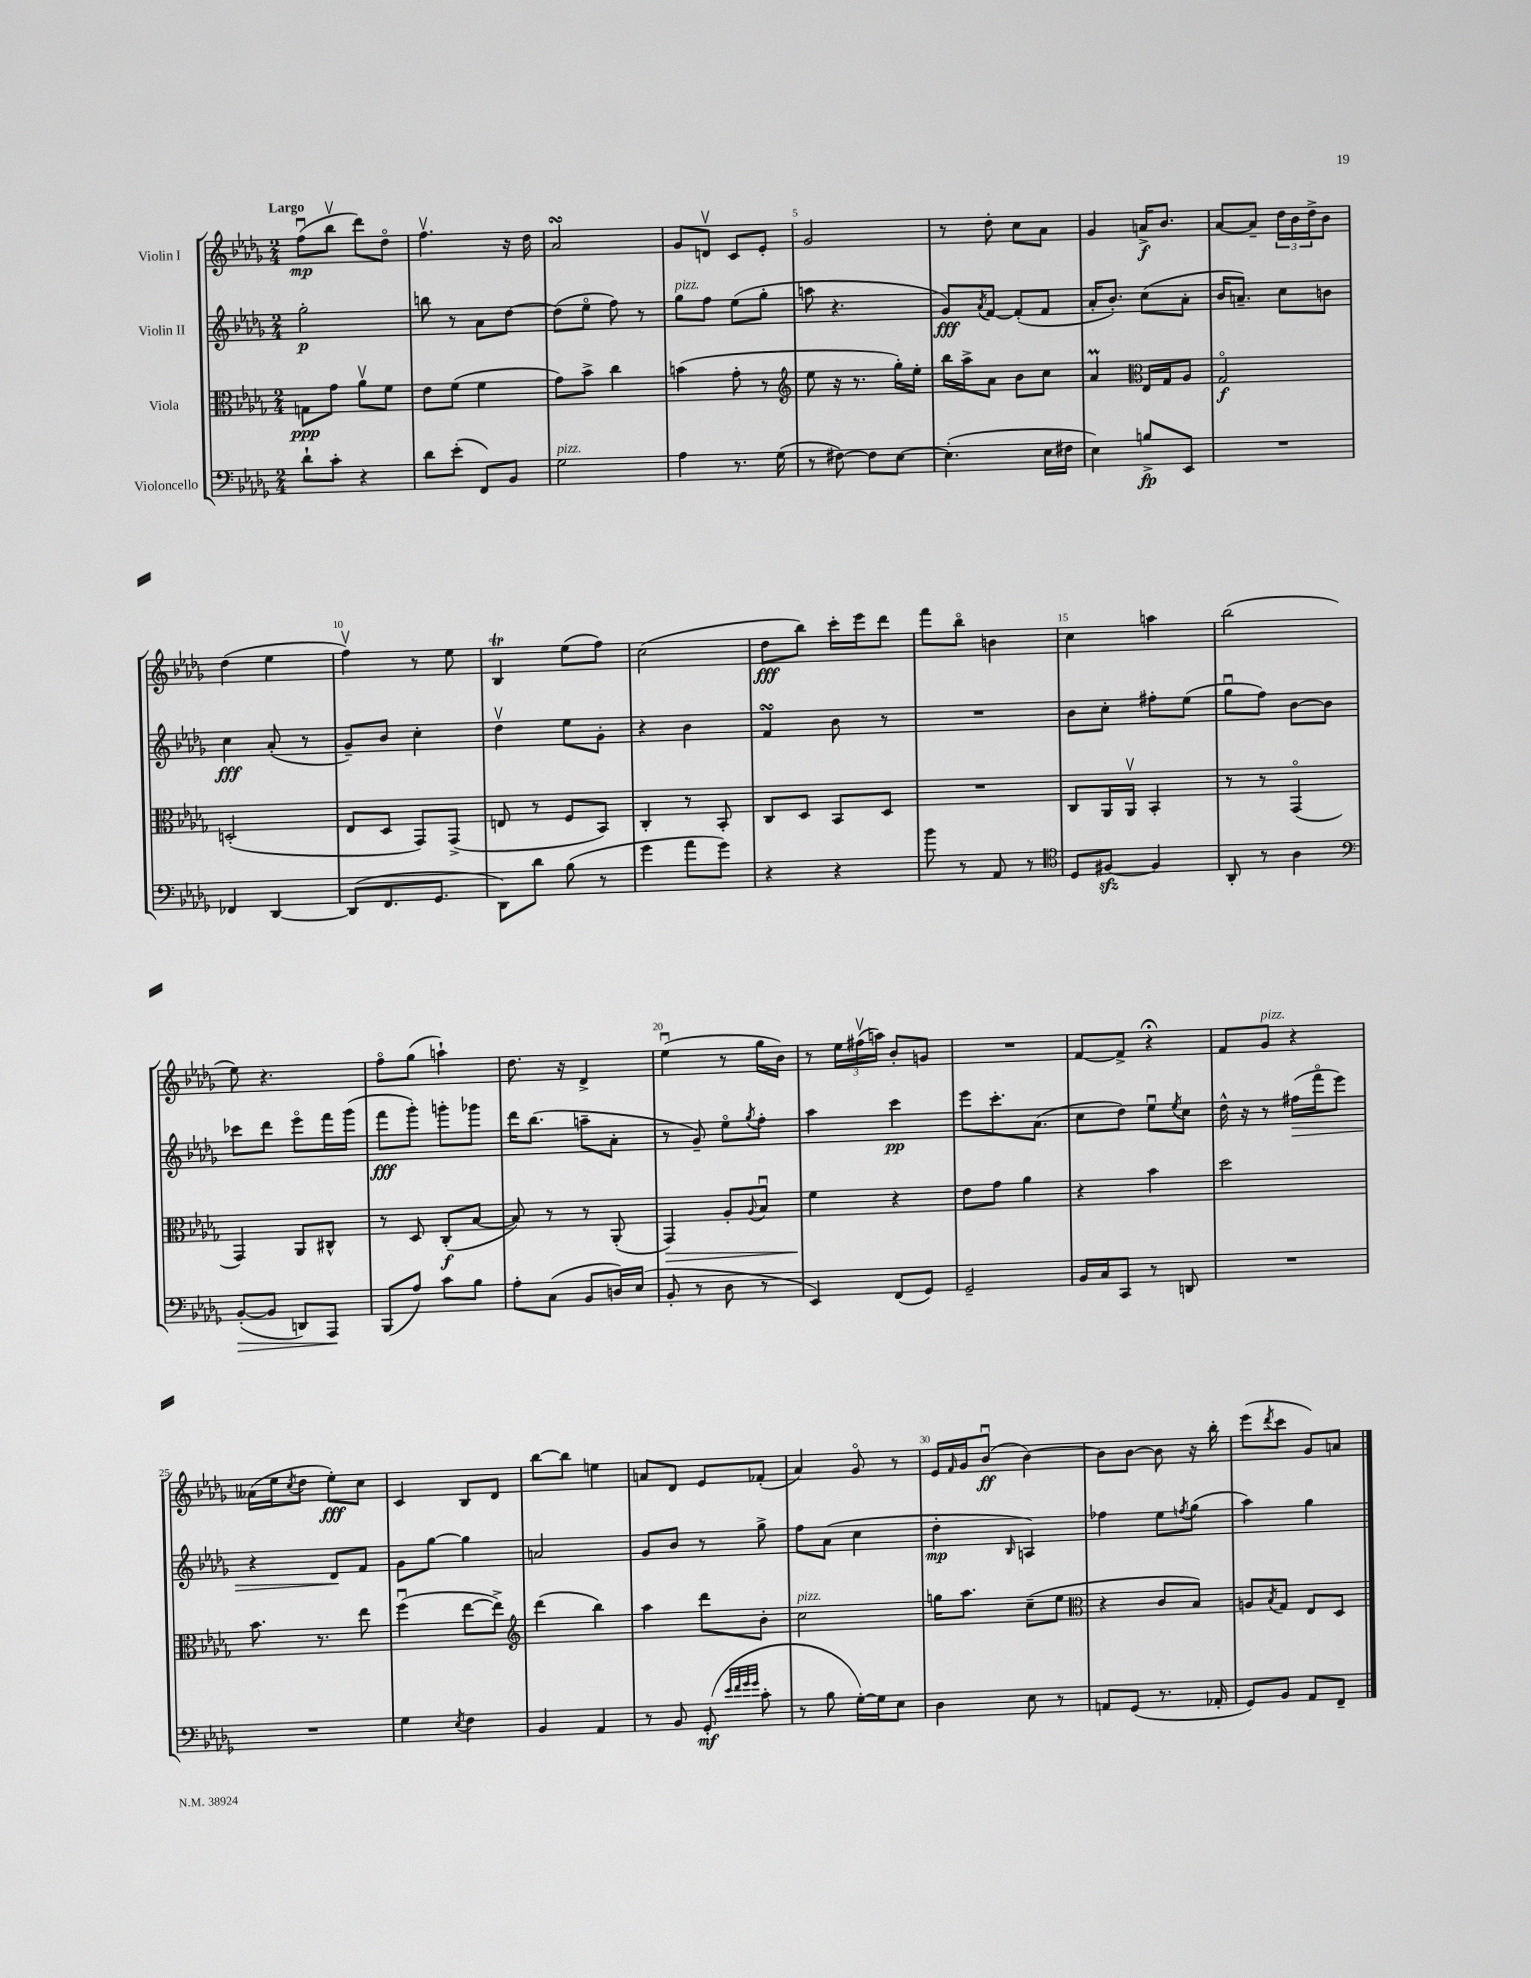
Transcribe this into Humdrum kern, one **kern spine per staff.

**kern	**dynam	**kern	**dynam	**kern	**dynam	**kern	**dynam
*part4	*part4	*part3	*part3	*part2	*part2	*part1	*part1
*staff4	*staff4	*staff3	*staff3	*staff2	*staff2	*staff1	*staff1
*I"Violoncello	*	*I"Viola	*	*I"Violin II	*	*I"Violin I	*
*clefF4	*	*clefC3	*	*clefG2	*	*clefG2	*
*k[b-e-a-d-g-]	*	*k[b-e-a-d-g-]	*	*k[b-e-a-d-g-]	*	*k[b-e-a-d-g-]	*
*M2/4	*	*M2/4	*	*M2/4	*	*M2/4	*
=1	=1	=1	=1	=1	=1	=1	=1
!	!	!	!	!	!	!LO:TX:a:B:t=Largo	!
8d-`\L	.	8Gn\L	ppp	2gg-'\	p	(8ffu\L	mp
8c'\J	.	8g-\J	.	.	.	8bb-v\J	.
4r	.	8a-v\L	.	.	.	8ddd-\L)	.
.	.	8f\J	.	.	.	8dd-\J	.
=2	=2	=2	=2	=2	=2	=2	=2
8d-\L	.	8e-\L	.	8bbn\	.	4.ffv\	.
(8e-'\J	.	(8f\J	.	8r	.	.	.
8FF/L)	.	4f\	.	8a-\L	.	.	.
8BB-/J	.	.	.	[8dd-\J	.	16r	.
.	.	.	.	.	.	16dd-\	.
=3	=3	=3	=3	=3	=3	=3	=3
!LO:TX:a:i:t=pizz.	!	!	!	!	!	!	!
2G-\	.	8g-\L)	.	(8dd-\L]	.	2a-sSSS/	.
.	.	8b-^\J	.	8ee-\J	.	.	.
.	.	4cc\	.	8ff\)	.	.	.
.	.	.	.	8r	.	.	.
=4	=4	=4	=4	=4	=4	=4	=4
!	!	!	!	!LO:TX:a:i:t=pizz.	!	!	!
4A-\	.	(4bn\	.	8gg-\L	.	8g-/L	.
.	.	.	.	8ff\J	.	8dnv/J	.
8.r	.	8g-'\	.	(8ee-\L	.	8c/L	.
.	.	8r	.	8gg-'\J	.	8e-'/J	.
(16G-\	.	.	.	.	.	.	.
=5	=5	=5	=5	=5	=5	=5	=5
*	*	*clefG2	*	*	*	*	*
8r	.	8ee-\	.	8aan\	.	2g-/	.
[8F#X\)	.	16r	.	4.r	.	.	.
.	.	8.r	.	.	.	.	.
8F#\L]	.	.	.	.	.	.	.
[8E-\J	.	16gg-'\LL)	.	.	.	.	.
.	.	16ee-'\JJ	.	.	.	.	.
=6	=6	=6	=6	=6	=6	=6	=6
(4.E-'\]	.	16bb-\LL	.	8g-/L)	fff	8r	.
.	.	16aa-^\J	.	.	.	.	.
.	.	.	.	8qa-/	.	.	.
.	.	8a-\J	.	[8f/J	.	8dd-'\	.
.	.	8b-\L	.	(8f'/L]	.	8cc\L	.
16E-\LL	.	8cc\J	.	8f/J	.	8a-\J	.
16F#X\JJ	.	.	.	.	.	.	.
=7	=7	=7	=7	=7	=7	=7	=7
4E-\)	.	4a-M/	.	16a-'/KL	.	4g-/	.
.	.	.	.	8.b-'/J)	.	.	.
*	*	*clefC3	*	*	*	*	*
8Bn^/L	fp	16E-/LL	.	(8cc\L	.	16an^/KL	f
.	.	16G-/J	.	.	.	8.b-/J	.
8EE-/J	.	8A-/J	.	8a-'\J	.	.	.
=8	=8	=8	=8	=8	=8	=8	=8
2r	.	2G-/	f	16b-/KL	.	[8a-/L	.
.	.	.	.	8.an~/J)	.	.	.
.	.	.	.	.	.	8a-~/J]	.
.	.	.	.	8cc\L	.	24dd-\LL	.
.	.	.	.	.	.	24b-\	.
.	.	.	.	.	.	24dd-^\J	.
.	.	.	.	8bn\J	.	8b-\J	.
!!LO:LB:g=z
=9	=9	=9	=9	=9	=9	=9	=9
4FF-X/	.	(2Dn'/	.	4cc\	fff	(4dd-\	.
[4DD-/	.	.	.	(8a-'/	.	4ee-\	.
.	.	.	.	8r	.	.	.
=10	=10	=10	=10	=10	=10	=10	=10
(8DD-/L]	.	8E-/L	.	8g-~/L)	.	4ffv\)	.
8.FF/	.	8D-/J	.	8b-/J	.	.	.
.	.	8GG-/L)	.	4cc'\	.	8r	.
8.GG-/J	.	.	.	.	.	.	.
.	.	(8GG-^/J	.	.	.	8ee-\	.
=11	=11	=11	=11	=11	=11	=11	=11
8DD-\L)	.	8En/	.	4dd-v\	.	4B-T/	.
8d-\J	.	8r	.	.	.	.	.
(8B-\	.	8F/L	.	8ee-\L	.	(8ee-\L	.
8r	.	8BB-/J)	.	8g-'\J	.	8ff\J)	.
=12	=12	=12	=12	=12	=12	=12	=12
4g-\	.	4C'/	.	4r	.	(2cc\	.
8a-\L	.	8r	.	4b-\	.	.	.
8g-\J)	.	8BB-'/	.	.	.	.	.
=13	=13	=13	=13	=13	=13	=13	=13
4r	.	8C/L	.	4fsSsS/	.	8dd-\L	fff
.	.	8D-/J	.	.	.	8bb-\J)	.
4r	.	8BB-/L	.	8b-\	.	16ccc'\LL	.
.	.	.	.	.	.	16eee-\J	.
.	.	8D-/J	.	8r	.	8ddd-\J	.
=14	=14	=14	=14	=14	=14	=14	=14
8b-\	.	2r	.	2r	.	8fff\L	.
8r	.	.	.	.	.	8bb-\J	.
8AA-/	.	.	.	.	.	4bn\	.
8r	.	.	.	.	.	.	.
=15	=15	=15	=15	=15	=15	=15	=15
*clefC4	*	*	*	*	*	*	*
8D-/L	.	8C/L	.	8b-\L	.	4cc\	.
[8F#Xzz/J	.	16AA-/L	.	8cc'\J	.	.	.
.	.	16AA-v/JJ	.	.	.	.	.
4F#/]	.	4BB-'/	.	8ff#X'\L	.	4aan\	.
.	.	.	.	(8ee-\J	.	.	.
=16	=16	=16	=16	=16	=16	=16	=16
8AA-'/	.	8r	.	8gg-u\L	.	(2bb-\	.
8r	.	8r	.	8ff\J)	.	.	.
4A-\	.	(4GG-/	.	[8b-\L	.	.	.
.	.	.	.	8b-\J]	.	.	.
!!LO:LB:g=z
=17	=17	=17	=17	=17	=17	=17	=17
*clefF4	*	*	*	*	*	*	*
!	!LO:HP:b	!	!	!	!	!	!
([8BB-'/L	>	4GG-/)	.	8ccc-X\L	.	8ee-\)	.
8BB-/J]	.	.	.	8ddd-\J	.	4.r	.
8DDn/L)	.	8AA-/L	.	8eee-\L	.	.	.
8AAA-/J	.	8C#X^^/J	.	16fff\L	.	.	.
.	.	.	.	(16ggg-\JJ	.	.	.
.	]	.	.	.	.	.	.
=18	=18	=18	=18	=18	=18	=18	=18
(8BBB-/L	.	8r	.	8fff\L	fff	8ff\L	.
8A-/J)	.	8D-/	.	8ggg-'\J)	.	(8gg-\J	.
8c\L	.	(8C'/L	f	8gggn'\L	.	4aan`\)	.
8B-\J	.	[8B-/J	.	8ggg-X\J	.	.	.
=19	=19	=19	=19	=19	=19	=19	=19
8A-'\L	.	8B-/])	.	16ddd-\KL	.	8.dd-\	.
.	.	.	.	(8.bb-\J	.	.	.
(8C\J	.	8r	.	.	.	.	.
.	.	.	.	.	.	16r	.
8BB-/L	.	8r	.	8aan~\L	.	4d-^/	.
16Dn/L)	.	(8AA-'/	.	8a-'\J	.	.	.
(16E-/JJ	.	.	.	.	.	.	.
=20	=20	=20	=20	=20	=20	=20	=20
!	!	!	!LO:HP:b	!	!	!	!
8BB-'/	.	4GG-/)	>	8r	.	(4ee-u\	.
8r	.	.	.	8g-~/)	.	.	.
8D-\	.	8A-'/L	.	8ee-\L	.	8r	.
.	.	8qqA-/	.	8qgg-/	.	.	.
8r	.	8B-u/J	.	8ff'\J	.	16gg-\LL	.
.	.	.	.	.	.	16b-\JJ)	.
=21	=21	=21	=21	=21	=21	=21	=21
4EE-/)	.	4f\	.	4aa-\	.	8r	.
.	.	.	.	.	.	24ee-\LL	.
.	.	.	.	.	.	(24ff#Xv\	.
.	.	.	.	.	.	24aan\JJ)	.
(8FF/L	.	4r	]	4ccc\	pp	8b-'/L	.
8GG-/J)	.	.	.	.	.	8gn/J	.
=22	=22	=22	=22	=22	=22	=22	=22
2GG-~/	.	8e-\L	.	8eee-\L	.	2r	.
.	.	8g-\J	.	8.ccc'\	.	.	.
.	.	4a-\	.	.	.	.	.
.	.	.	.	(8.a-\J	.	.	.
=23	=23	=23	=23	=23	=23	=23	=23
16BB-/LL	.	4r	.	8cc\L	.	[8f/L	.
16C/J	.	.	.	.	.	.	.
8CC/J	.	.	.	8dd-\J)	.	8f^/J]	.
8r	.	4b-\	.	8ee-u\L	.	4r;<	.
.	.	.	.	8qee-/	.	.	.
8DDn/	.	.	.	8cc\J	.	.	.
=24	=24	=24	=24	=24	=24	=24	=24
2r	.	2dd-\	.	16dd-^^\	.	8f/L	.
.	.	.	.	16r	.	.	.
!	!	!	!	!	!	!LO:TX:a:i:t=pizz.	!
.	.	.	.	8r	.	8g-/J	.
!	!	!	!	!	!LO:HP:b	!	!
.	.	.	.	(16ff#X\LL	>	4r	.
.	.	.	.	16fff\J	.	.	.
.	.	.	.	8eee-\J)	.	.	.
!!LO:LB:g=z
=25	=25	=25	=25	=25	=25	=25	=25
2r	.	8.b-\	.	4r	.	(16a--X\LL	.
.	.	.	.	.	.	16ee-\J	.
.	.	.	.	.	.	8qcc/	.
.	.	.	.	.	.	8dd-\J	.
.	.	8.r	.	.	.	.	.
.	.	.	.	8d-/L	.	8ee-'\L)	fff
.	.	8ee-\	.	8f/J	]	8cc\J	.
=26	=26	=26	=26	=26	=26	=26	=26
4G-\	.	(4ffu\	.	8g-\L	.	4c/	.
.	.	.	.	[8gg-\J	.	.	.
8qE-/	.	.	.	.	.	.	.
4F\	.	[8ee-\L	.	4gg-\]	.	8B-/L	.
.	.	8ee-^\J])	.	.	.	8d-/J	.
=27	=27	=27	=27	=27	=27	=27	=27
*	*	*clefG2	*	*	*	*	*
4BB-/	.	(4ddd-\	.	2an/	.	[8bb-\L	.
.	.	.	.	.	.	8bb-\J]	.
4AA-/	.	4bb-\)	.	.	.	4een\	.
=28	=28	=28	=28	=28	=28	=28	=28
8r	.	4aa-\	.	8g-/L	.	8an/L	.
8BB-/	.	.	.	8b-/J	.	8d-/J	.
(8GG-'/	mf	8ddd-\L	.	8r	.	8e-/L	.
32qqe-/LLL	.	.	.	.	.	.	.
32qqf/	.	.	.	.	.	.	.
32qqg-/	.	.	.	.	.	.	.
32qqg-/JJJ	.	.	.	.	.	.	.
8c'\	.	8b-'\J	.	8gg-^\	.	(8f-X'/J	.
=29	=29	=29	=29	=29	=29	=29	=29
!	!	!LO:TX:a:i:t=pizz.	!	!	!	!	!
8r	.	2cc\	.	8ff\L	.	4a-/)	.
8B-\	.	.	.	(8a-\J	.	.	.
[16G-'\LL)	.	.	.	4cc\	.	8g-/	.
16G-\J]	.	.	.	.	.	.	.
8E-\J	.	.	.	.	.	8r	.
=30	=30	=30	=30	=30	=30	=30	=30
4D-\	.	16ggn\KL	.	4dd-'\	mp	16e-/LL	.
.	.	.	.	.	.	16qqf/	.
.	.	8.aa-\J	.	.	.	16g-/J	.
.	.	.	.	.	.	(8b-u/J	ff
.	.	.	.	16qqB-/	.	.	.
8E-\	.	(8cc~\L	.	4An/)	.	[4b-\)	.
8r	.	8ee-\J	.	.	.	.	.
=31	=31	=31	=31	=31	=31	=31	=31
*	*	*clefC3	*	*	*	*	*
8AAn/L	.	4r	.	4ff-X\	.	8b-\L]	.
(8GG-/J	.	.	.	.	.	[8b-\J	.
8.r	.	8c/L	.	8ee-\L	.	8b-\]	.
.	.	.	.	8qffn/	.	.	.
.	.	8B-/J)	.	(8gg-\J	.	16r	.
16AA-X'/	.	.	.	.	.	16bb-'\	.
=32	=32	=32	=32	=32	=32	=32	=32
8GG-/L)	.	8An/L	.	4aa-\)	.	(8eee-\L	.
.	.	8qB-/	.	.	.	8qddd-/	.
8BB-/J	.	8G-/J	.	.	.	8ccc\J	.
8AA-/L	.	8E-/L	.	4gg-\	.	8g-/L)	.
8FF~/J	.	8D-/J	.	.	.	8an/J	.
==	==	==	==	==	==	==	==
*-	*-	*-	*-	*-	*-	*-	*-
